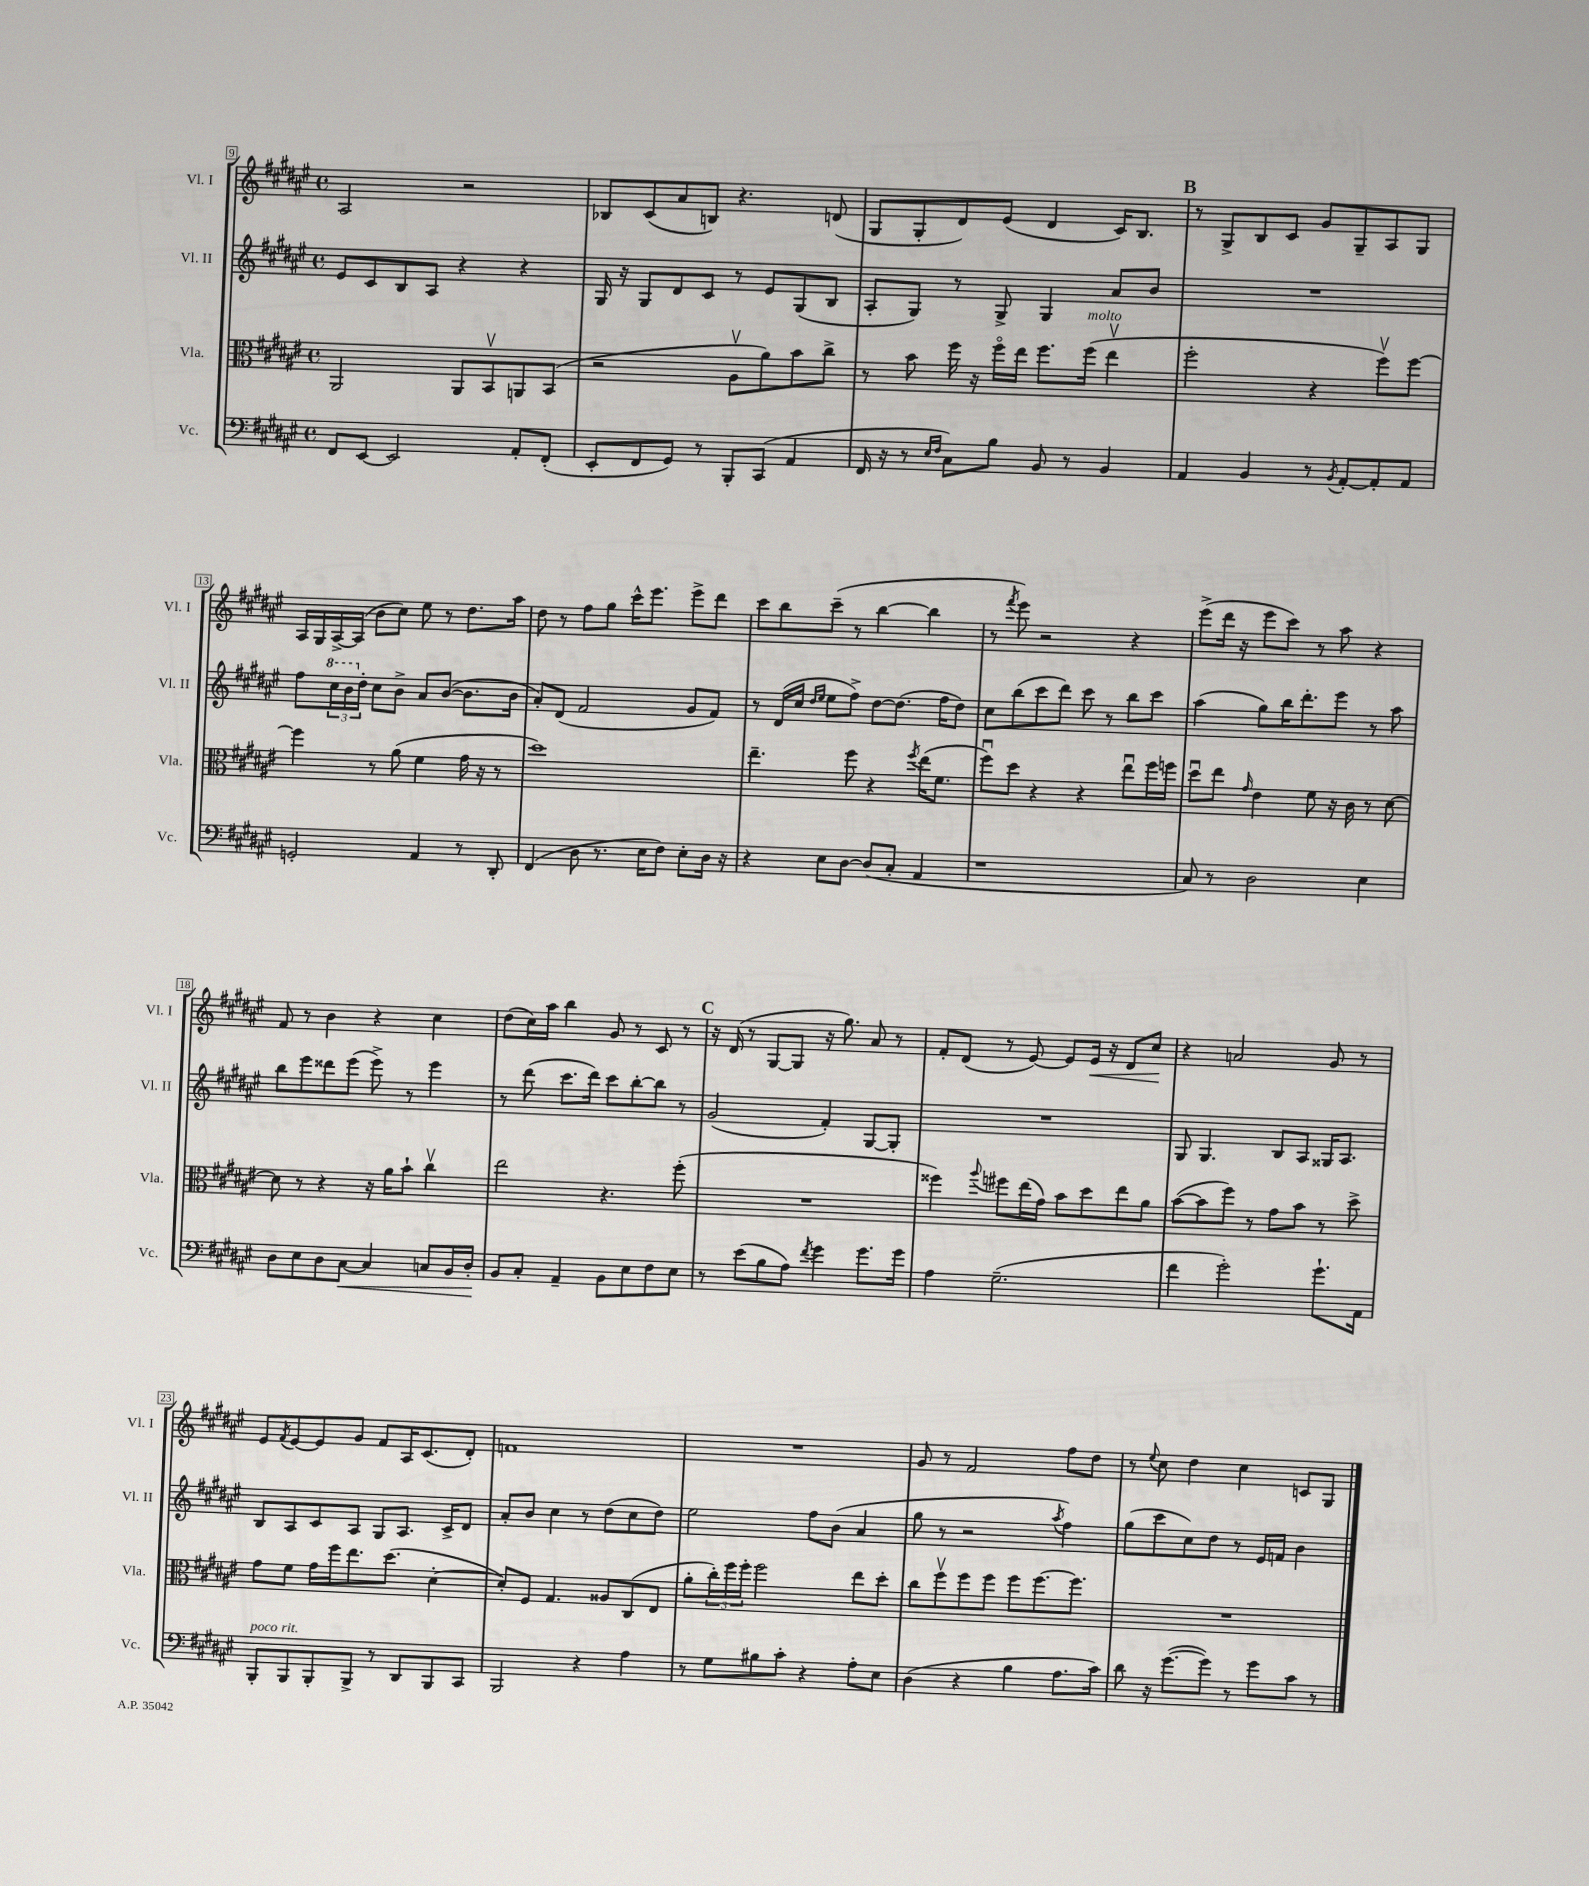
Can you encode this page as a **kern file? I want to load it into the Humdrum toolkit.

**kern	**dynam	**kern	**kern	**kern	**dynam
*part4	*part4	*part3	*part2	*part1	*part1
*staff4	*staff4	*staff3	*staff2	*staff1	*staff1
*I"Vc.	*	*I"Vla.	*I"Vl. II	*I"Vl. I	*
*I'Vc.	*	*I'Vla.	*I'Vl. II	*I'Vl. I	*
*clefF4	*	*clefC3	*clefG2	*clefG2	*
*k[f#c#g#d#a#e#]	*	*k[f#c#g#d#a#e#]	*k[f#c#g#d#a#e#]	*k[f#c#g#d#a#e#]	*
*M4/4	*	*M4/4	*M4/4	*M4/4	*
*met(c)	*	*met(c)	*met(c)	*met(c)	*
=9	=9	=9	=9	=9	=9
8FF#/L	.	2AA#/	8e#/L	2A#/	.
[8EE#/J	.	.	8c#/	.	.
2EE#/]	.	.	8B/	.	.
.	.	.	8A#/J	.	.
.	.	8AA#/L	4r	2r	.
.	.	8BBv/	.	.	.
8AA#'/L	.	8AAn/	4r	.	.
(8FF#'/J	.	(8BB/J	.	.	.
=10	=10	=10	=10	=10	=10
8EE#'/L	.	2r	16G#/	8B-X/L	.
.	.	.	16r	.	.
8FF#/	.	.	8G#/L	(8c#/	.
8GG#/J)	.	.	8d#/	8a#/	.
8r	.	.	8c#/J	8Bn/J)	.
8BBB'/L	.	8A#v\L	8r	4.r	.
(8CC#/J	.	8a#\)	8e#/L	.	.
4AA#/	.	8b\	(8G#/	.	.
.	.	8cc#^\J	8B/J	(8dn/	.
=11	=11	=11	=11	=11	=11
16FF#/	.	8r	8A#'/L	8G#/L	.
16r	.	.	.	.	.
8r	.	8b\	8G#/J)	8G#'/	.
16qqE#/LL	.	.	.	.	.
16qqF#/JJ	.	.	.	.	.
8C#\L)	.	16ff#\	8r	8d#/)	.
.	.	16r	.	.	.
8B\J	.	16ff#\LL	8G#^/	(8e#/J	.
.	.	16ee#\JJ	.	.	.
8BB/	.	8.ff#\L	4G#/	4d#/	.
8r	.	.	.	.	.
!	!	!LO:TX:a:i:t=molto	!	!	!
.	.	(16ff#\Jk	.	.	.
4BB/	.	4ee#v\	8a#/L	16c#/KL)	.
.	.	.	.	8.B/J	.
.	.	.	8b/J	.	.
!!LO:REH:place=s1:t=B
=12	=12	=12	=12	=12	=12
4AA#/	.	2ff#'\	1r	8r	.
.	.	.	.	8G#^/L	.
4BB/	.	.	.	8B/	.
.	.	.	.	8c#/J	.
8r	.	4r	.	8g#/L	.
8qBB/	.	.	.	.	.
[8AA#'/L	.	.	.	8G#~/	.
8AA#'/]	.	8ff#v\L)	.	8A#/	.
8AA#/J	.	[8ff#\J	.	8G#/J	.
!!LO:LB:g=z
=13	=13	=13	=13	=13	=13
2GGn'/	.	4ff#\]	8ff#\L	16A#/LL	.
.	.	.	.	16G#/	.
*	*	*	*8va	*	*
.	.	.	24ccc#\L	[16A#^/	.
.	.	.	24bb\	.	.
.	.	.	.	(16A#/JJ]	.
*	*	*	*X8va	*	*
.	.	.	24dd#'\JJ	.	.
.	.	8r	8cc#\L	8b\L	.
.	.	(8a#\	8b^\J	8cc#\J)	.
4AA#/	.	4f#\	8a#/L	8ee#\	.
.	.	.	([8b/J	8r	.
8r	.	16g#\	8.b\L]	8.dd#\L	.
.	.	16r	.	.	.
8DD#'/	.	8r	.	.	.
.	.	.	16b\Jk	16aa#\Jk	.
=14	=14	=14	=14	=14	=14
(4FF#/	.	1dd#)	8a#'/L)	8dd#\	.
.	.	.	(8d#/J	8r	.
8D#\	.	.	2f#/	8ff#\L	.
8.r	.	.	.	8gg#\J	.
.	.	.	.	16ccc#^^\KL	.
16E#\KL	.	.	.	8.eee#\J	.
8F#\J)	.	.	.	.	.
8E#'\L	.	.	8g#/L	8eee#^\L	.
16D#\Jk	.	.	8f#/J)	8ddd#\J	.
16r	.	.	.	.	.
=15	=15	=15	=15	=15	=15
4r	.	4.ee#~\	8r	8ccc#\L	.
.	.	.	(16d#/LL	8bb\	.
.	.	.	16cc#/JJ	.	.
.	.	.	16qqdd#/LL	.	.
.	.	.	16qqee#/JJ	.	.
8E#\L	.	.	8ee#\L	(8ccc#~\J	.
[8D#\J	.	8ff#\	8ff#^\J)	8r	.
(8D#/L]	.	4r	[8dd#\L	[4bb\	.
8C#'/J	.	.	(8.dd#\J]	.	.
.	.	8qff#/	.	.	.
4AA#/	.	(16ee#\KL	.	4bb\]	.
.	.	8.f#\J	16ff#\KL	.	.
.	.	.	8dd#\J)	.	.
=16	=16	=16	=16	=16	=16
1r	.	8ff#u\L)	8cc#\L	8r	.
.	.	.	.	8qfff#/	.
.	.	8dd#\J	(8bb\	8eee#\)	.
.	.	4r	8ccc#\	2r	.
.	.	.	8ddd#\J)	.	.
.	.	4r	8ccc#\	.	.
.	.	.	8r	.	.
.	.	8ee#u\L	8bb\L	4r	.
.	.	16ff#\L	8ccc#\J	.	.
.	.	16ffn\JJ	.	.	.
=17	=17	=17	=17	=17	=17
8C#/)	.	8dd#u\L	(4aa#\	(8eee#^\L	.
8r	.	8ee#\J	.	16ddd#\Jk	.
.	.	.	.	16r	.
.	.	16qqg#/	.	.	.
2D#\	.	4e#\	8gg#\L)	8eee#\L	.
.	.	.	16bb\K	8ccc#\J)	.
.	.	.	8.ddd#'\	.	.
.	.	8f#\	.	8r	.
.	.	16r	8eee#\J	8aa#\	.
.	.	16c#\	.	.	.
4E#\	.	8r	8r	4r	.
.	.	[8d#\	8aa#\	.	.
!!LO:LB:g=z
=18	=18	=18	=18	=18	=18
8D#\L	.	8d#\]	8bb\L	8f#/	.
8E#\	.	8r	8eee#\	8r	.
8D#\	.	4r	8ddd##X\	4b\	.
!	!LO:HP:b	!	!	!	!
[8C#\J	<	.	(8eee#\J	.	.
4C#/]	.	16r	8eee#^\)	4r	.
.	.	16a#\KL	.	.	.
.	.	8b`\J	8r	.	.
8Cn/L	.	4cc#v\	4eee#\	4cc#\	.
16BB/L	.	.	.	.	.
16D#'/JJ	.	.	.	.	.
.	[	.	.	.	.
=19	=19	=19	=19	=19	=19
8BB/L	.	2ee#\	8r	(8dd#\L	.
8C#'/J	.	.	(8ddd#\	16cc#\L)	.
.	.	.	.	16aa#\JJ	.
4AA#~/	.	.	8.ccc#\L	4bb\	.
.	.	.	16ddd#\Jk)	.	.
8BB\L	.	4.r	8ccc#\L	8g#/	.
8E#\	.	.	[8bb'\	8r	.
8F#\	.	.	8bb\J]	8c#/	.
8E#\J	.	(8ff#'\	8r	8r	.
!!LO:REH:place=s1:t=C
=20	=20	=20	=20	=20	=20
8r	.	1r	(2g#/	16r	.
.	.	.	.	(16d#/	.
(8e#\L	.	.	.	8r	.
8B\	.	.	.	[8G#/L	.
8A#\J)	.	.	.	8G#/J]	.
8qf#/	.	.	.	.	.
4g#\	.	.	4f#'/)	16r	.
.	.	.	.	8.gg#\)	.
8.g#\L	.	.	[8G#/L	8a#/	.
.	.	.	8G#'/J]	8r	.
16g#\Jk	.	.	.	.	.
=21	=21	=21	=21	=21	=21
4A#\	.	4ff##X\)	1r	8f#'/L	.
.	.	.	.	(8d#/J	.
.	.	8qqaa#/	.	.	.
(2.G#~\	.	8ff#X\L	.	8r	.
.	.	(16ee#\L	.	[8e#/)	.
.	.	16g#\JJ)	.	.	.
.	.	8b\L	.	8e#/L]	.
!	!	!	!	!	!LO:HP:b
.	.	8dd#\	.	16e#/Jk	<
.	.	.	.	16r	.
.	.	8ee#\	.	8d#/L	.
.	.	8a#\J	.	8cc#/J	.
.	.	.	.	.	[
=22	=22	=22	=22	=22	=22
4f#\	.	([8b\L	8G#/	4r	.
.	.	8b\]	4.G#/	.	.
2g#'\)	.	8ff#\J)	.	2an/	.
.	.	8r	.	.	.
.	.	8g#\L	8B/L	.	.
.	.	8b\J	8A#/J	.	.
8.g#`\L	.	8r	16G##X/KL	8g#/	.
.	.	.	8.A#/J	.	.
.	.	8dd#^\	.	8r	.
16AA#\Jk	.	.	.	.	.
!!LO:LB:g=z
=23	=23	=23	=23	=23	=23
!LO:TX:a:i:t=poco rit.	!	!	!	!	!
8BBB'/L	.	8g#\L	8B/L	8e#/L	.
.	.	.	.	8qf#/	.
8BBB/	.	8f#\J	8A#/	[8e#/	.
8BBB'/	.	16g#\LL	8c#/	8e#/]	.
.	.	16ff#\J	.	.	.
8BBB^/J	.	8.ee#\	8A#/J	8g#/J	.
8r	.	.	8G#/L	8f#/L	.
.	.	(8.dd#\J	.	.	.
8DD#/L	.	.	8.A#/J	16A#/K	.
.	.	.	.	(8.c#/	.
8BBB/	.	[4d#'\	.	.	.
.	.	.	16c#^/KL	.	.
8CC#/J	.	.	8d#/J	8d#'/J)	.
=24	=24	=24	=24	=24	=24
2BBB/	.	8d#'/L])	8a#'/L	1fn	.
.	.	8F#/J	8b/J	.	.
.	.	4.G#/	4cc#\	.	.
4r	.	.	8r	.	.
.	.	8A##X/L	(8dd#\L	.	.
4A#\	.	(8C#/	8cc#\	.	.
.	.	8E#/J	8dd#\J)	.	.
=25	=25	=25	=25	=25	=25
8r	.	8a#'\L	2ee#\	1r	.
8G#\L	.	24cc#'\L)	.	.	.
.	.	24ff#\	.	.	.
.	.	24ff#'\JJ	.	.	.
8B#X\	.	2ff#\	.	.	.
8c#'\J	.	.	.	.	.
4r	.	.	8ff#\L	.	.
.	.	.	(8b\J	.	.
8A#'\L	.	8ee#\L	4a#/	.	.
8E#\J	.	8dd#'\J	.	.	.
=26	=26	=26	=26	=26	=26
(4D#\	.	8cc#\L	8gg#\	8g#/	.
.	.	8ff#v\	8r	8r	.
4r	.	8ff#\	2r	2f#/	.
.	.	8ff#\J	.	.	.
4B\	.	8ff#\L	.	.	.
.	.	[8.ff#\	.	.	.
.	.	.	8qaa#/	.	.
8.A#\L	.	.	4ff#\)	8ff#\L	.
.	.	8.ff#\J]	.	.	.
.	.	.	.	8dd#\J	.
16c#\Jk)	.	.	.	.	.
=27	=27	=27	=27	=27	=27
8d#\	.	1r	(8gg#\L	8r	.
.	.	.	.	8qqee#/	.
16r	.	.	8ccc#\	8cc#\	.
([8.g#\L	.	.	.	.	.
.	.	.	8cc#\)	4dd#\	.
8g#\J])	.	.	8dd#\J	.	.
8r	.	.	8r	4cc#\	.
8g#\L	.	.	16e#/LL	.	.
.	.	.	16fn/JJ	.	.
8c#\J	.	.	4b\	8cn/L	.
8r	.	.	.	8G#/J	.
==	==	==	==	==	==
*-	*-	*-	*-	*-	*-
